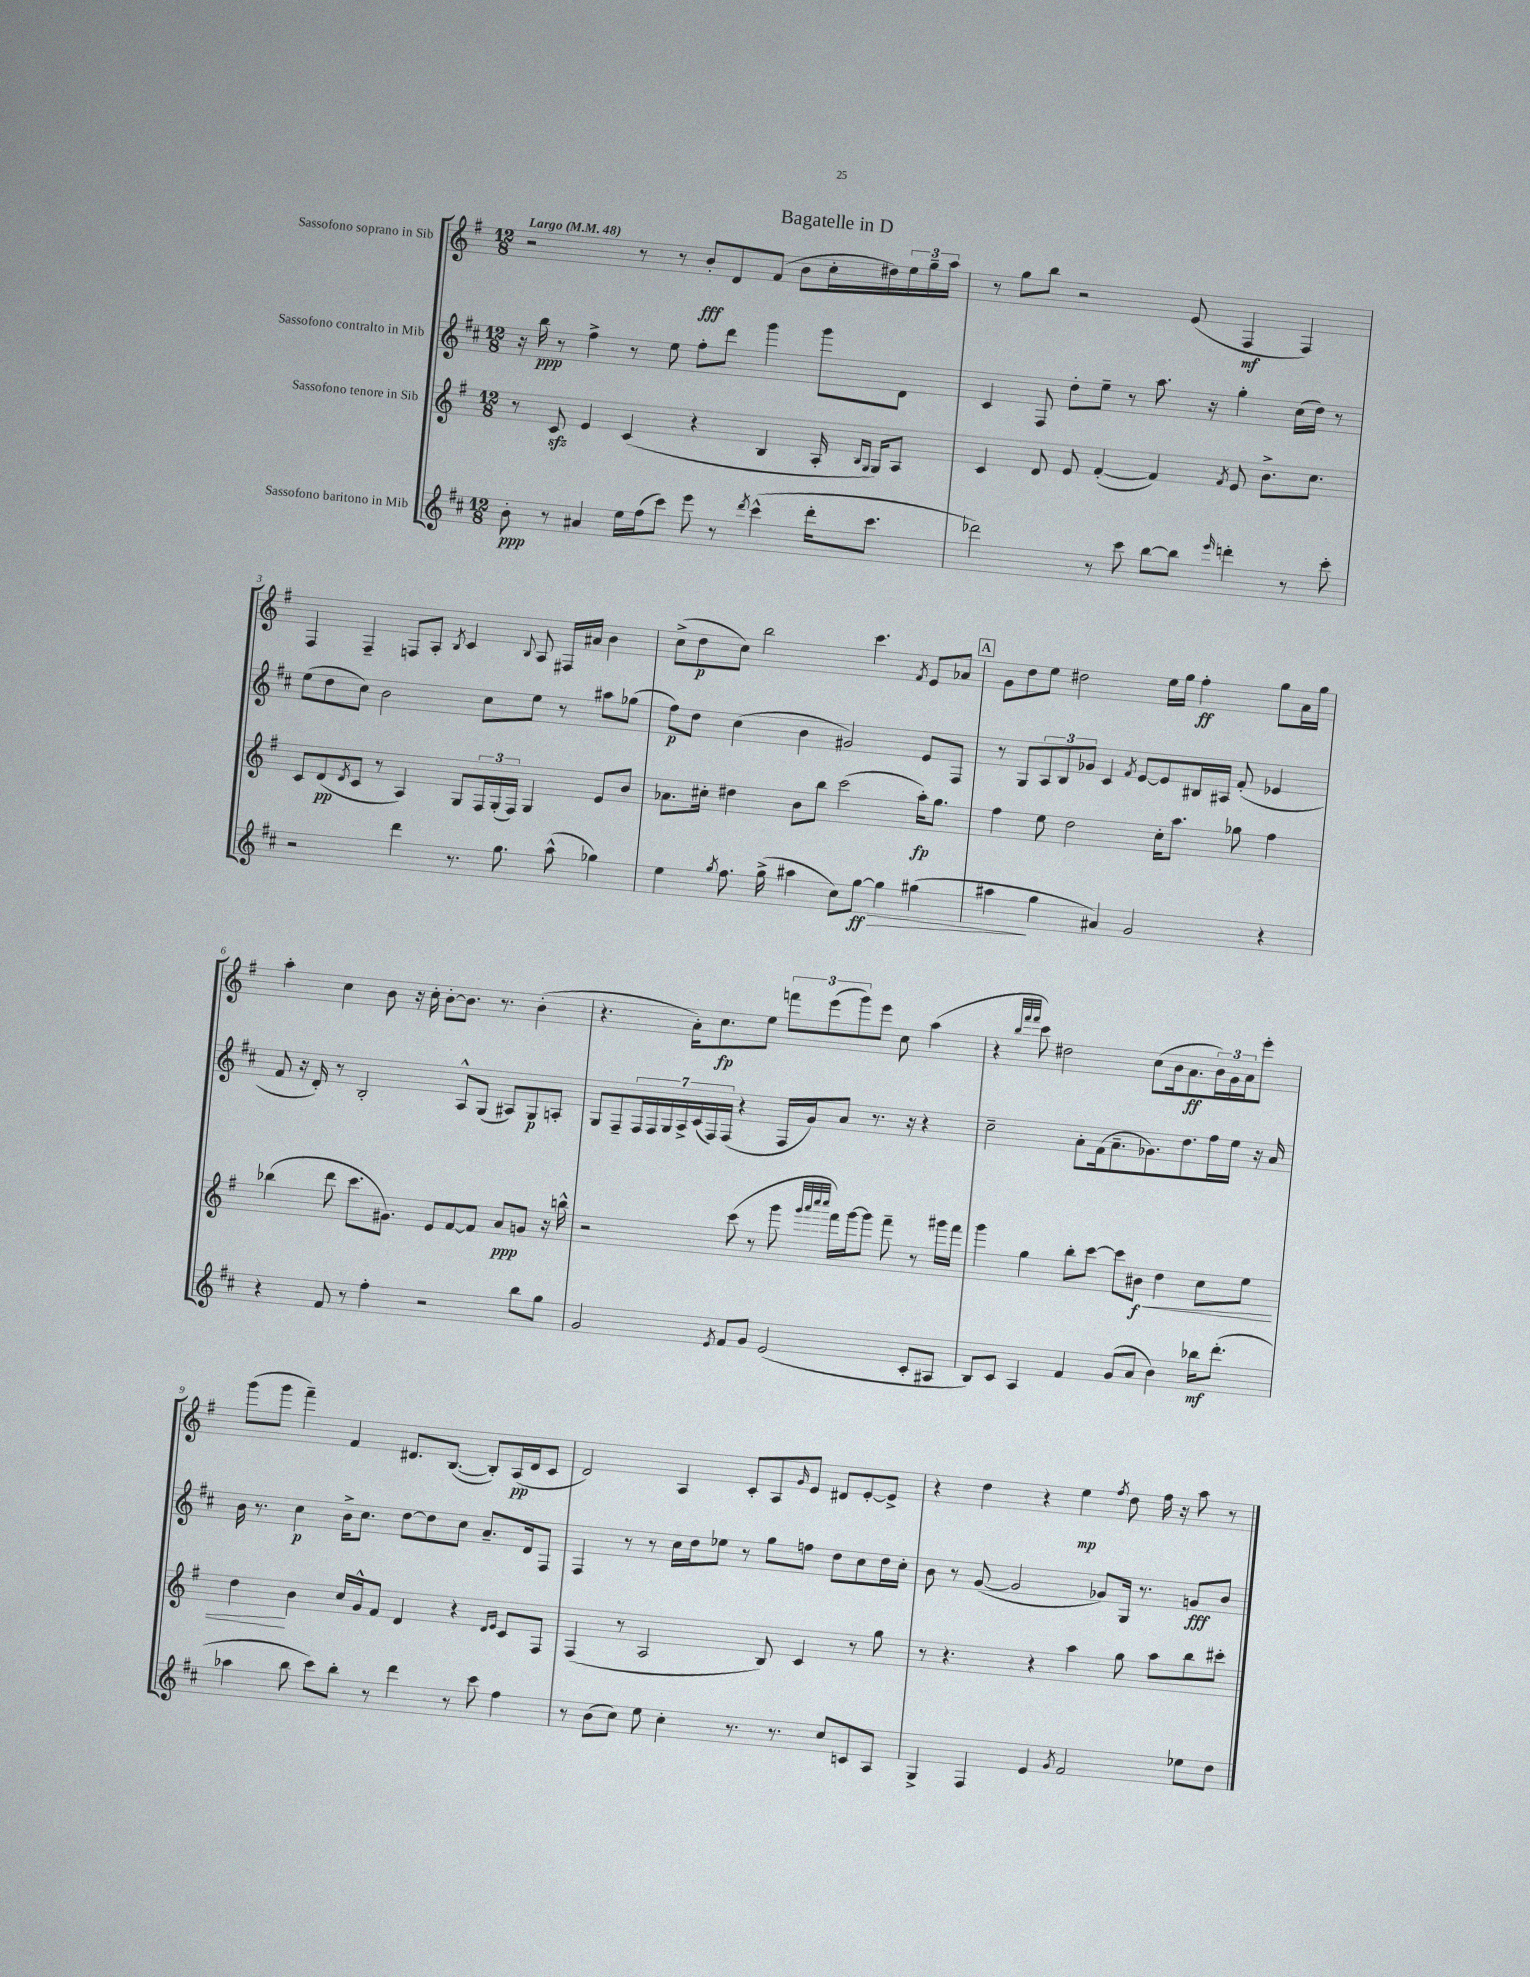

**kern	**kern	**kern	**kern
*staff4	*staff3	*staff2	*staff1
*clefG2	*clefG2	*clefG2	*clefG2
*k[f#c#]	*k[f#]	*k[f#c#]	*k[f#]
*M12/8	*M12/8	*M12/8	*M12/8
*MM48	*MM48	*MM48	*MM48
8b'\	8r	16r	2r
.	.	16bb\	.
8r	8c/	8r	.
4a#/	4e/	4ff#^\	.
16ee\LL	(4c/	8r	8r
(16ff#\J	.	.	.
8ccc#\J)	.	8ee\	8r
8eee\	4r	8ff#'\L	8b'/L
8r	.	8ddd\J	8d/
8qddd/	.	.	.
(4ccc#^^\	4B/	4ggg\	(8f#/J
.	.	.	8b\L
16ddd'\LK	16A'/	8ggg\L	16cc'\L
.	16qqB/LL	.	.
.	16qqG/JJ	.	.
8.ccc#\J	16G/LK)	.	16dd#\)
.	8A/J	8d\J	24ee\
.	.	.	24gg~\
.	.	.	24aa\JJ
=	=	=	=
2ddd-\)	4c/	4c#/	8r
.	.	.	8gg\L
.	8d/	8F#/	8bb\J
.	8e/	8dd'\L	2r
8r	([4f#'/	8ee~\J	.
8ccc#\	.	8r	.
[8bb\L	4f#/])	8.aa\	.
8bb\]J	.	.	(8e/
.	.	16r	.
16qqeee/	8qf#/	.	.
4ddd'\	8e/	4gg'\	4F#/
.	8.b^\L	.	.
8r	.	(16cc#\LL	4F#/)
.	8.cc\J	16dd\JJ)	.
8ccc#'\	.	8r	.
=	=	=	=
2r	8c/L	(8ee\L	4F#/
.	(8d/	8dd\	.
.	8qd/	.	.
.	8c/J	8cc#\J)	4F#~/
.	8r	2b\	.
4ddd\	4A/)	.	8F/L
.	.	.	8A'/J
.	.	.	8qB/
8.r	8G/L	.	4c/
.	24F#/L	8cc#\L	.
.	(24G'/	.	.
8.gg\	.	.	.
.	24F#/JJ)	.	.
.	.	.	8qqB/
.	4G/	8ee\J	8A/
(8aa^^\	.	8r	16F#/LL
.	.	.	16a#/JJ
4gg-\)	8e/L	8aa#\L	4b\
.	8b/J	(8gg-\J	.
=	=	=	=
4ee\	8.a-\L	8ff#\L)	(8cc^\L
.	.	8dd\J	8dd\
.	16cc#'\Jk	.	.
8qgg/	.	.	.
8.ff#\	4dd#\	(4cc#\	8cc\J)
.	.	.	2bb\
(16gg^\	.	.	.
4aa#\	8b\L	4b\	.
.	8bb\J	.	.
8cc#\L)	(2ccc\	2g#/)	.
[8gg\J	.	.	4.ccc\
4gg\]	.	.	.
.	.	.	8qf#/
(4gg#\	16aa'\LK)	8e/L	8e/L
.	8.gg\J	.	.
.	.	8F#/J	8a-/J
=	=	=	=
4aa#\	4ff#\	8r	8g\L
.	.	8G/L	8dd\
4gg\	8ee\	12A/	8ee\J
.	.	12B/	.
.	2dd\	.	2dd#\
.	.	12g-/J	.
4a#/)	.	4c#/	.
.	.	8qf#/	.
2g/	.	[8e/L	.
.	16cc'\LK	8e/]	16ee\LL
.	8.aa\J	.	16gg\JJ
.	.	16B#/L	4ff#'\
.	.	16A#/JJ	.
.	8gg-\	(8f#'/	.
4r	4ff#\	4e-/	8gg\L
.	.	.	16a\L
.	.	.	16gg\JJ
=	=	=	=
4r	(4bb-\	8f#/	4aa'\
.	.	16r	.
.	.	16d'/)	.
8f#/	8ddd\	8r	4cc\
8r	8.ccc\L	2B'/	.
4ff#'\	.	.	8b\
.	8.g#\J)	.	.
.	.	.	16r
.	.	.	16cc'\
2r	8e/L	.	[8b'\L
.	[8f#/	8A^^/L	8.b\]J
.	8f#/]J	(8G/J	.
.	.	.	8.r
.	8a/L	8A#/L)	.
8bb\L	8g/J	8G/	(4b'\
8gg\J	16r	8A'/J	.
.	16bb^^\	.	.
=	=	=	=
2g/	2r	8G/L	4.r
.	.	8F#~/	.
.	.	28F#/L	.
.	.	28F#/	.
.	.	28G/	.
.	.	28A^/	.
.	.	.	16a'\LK)
.	.	(28c#/	.
.	.	28F#/)	.
.	.	.	8.cc\
.	.	(28F#/JJ	.
8qe/	.	.	.
8f#/L	(8ccc\	4r	.
8g/J	8r	.	8ee\J
(2e/	8ggg\	16F#/LL	12fff\L
.	.	16g/J)	.
.	.	.	(12eee\
.	32qqggg/LLL	.	.
.	32qqaaa/	.	.
.	32qqcccc/	.	.
.	32qqcccc/JJJ	.	.
.	16fff#\LL)	8a/J	.
.	.	.	12ggg\)
.	[16ggg\J	.	.
.	8ggg\]J	8.r	8eee\J
.	8fff#~\	.	8cc\
.	.	16r	.
8c#'/L	8r	4r	(4aa\
8A#/J	16ggg#\LL	.	.
.	16fff#\JJ	.	.
=	=	=	=
8B/L)	4ggg\	2cc#~\	4r
8c#/J	.	.	.
.	.	.	32qqbb/LLL
.	.	.	32qqfff#/
.	.	.	32qqfff#/JJJ
4A/	4gg\	.	8ccc\)
.	.	.	2dd#\
4f#/	8bb'\L	8a'\L	.
.	[8ccc\J	(16f#\k	.
.	.	8.a~\	.
(8g/L	8ccc\]L	.	.
8a/J	8b#\J	8.g-\)	(8cc\L
4b\)	4dd\	.	16b\k
.	.	8.dd\	8.a\
16bb-\LK	8cc\L	16ff#\L	24b\L)
.	.	.	24g\
(8.ddd'\J	.	16ee\JJ	.
.	.	.	24a\J
.	8ee\J	16r	8eee'\J
.	.	16a/	.
=	=	=	=
4aa-\	4dd\	16b\	(8ggg\L
.	.	8.r	.
.	.	.	8ggg\J
8bb\	4b\	4cc#\	4fff#~\)
8ccc#\L)	.	.	.
8bb'\J	16cc/LL	16b^\LK	4f#/
.	16g^^/J	8.cc#\J	.
8r	8f#/J	.	.
4ddd\	4d/	[8dd\L	8.d#/L
.	.	8dd\]	.
.	.	.	([8.B/J
8r	4r	8cc#\J	.
8ccc#\	.	8.a~/L	8B'/]L)
.	16qqd/LL	.	.
.	16qqe/JJ	.	.
4ff#\	8c/L	.	(16A/L
.	.	16d/k	16d#/J
.	8F#/J	8F#/J	8c/J
=	=	=	=
8r	(4F#/	4F#/	2d/)
(8b\L	.	.	.
8cc#\J)	8r	8r	.
8ee\	2A/	8r	.
4cc#'\	.	16cc#\LL	4A/
.	.	16dd\J	.
.	.	8ee-\J	.
8.r	.	8r	8c'/L
.	8B/)	8gg\L	8A/
8.r	.	.	.
.	.	.	16qqg/
.	4c/	8ff\J	8e/J
8cc#/L	.	8dd\L	8d#/L
8c/	8r	8cc#\	[8e'/
8A/J	8gg\	16dd\L	8e^/]J
.	.	16cc#'\JJ	.
=	=	=	=
4G^/	8r	8b\	4r
.	4.r	8r	.
4F#/	.	([8g/	4dd\
.	.	2g/]	.
4e/	4r	.	4r
8qg/	.	.	.
2f#/	4aa\	.	4ee\
.	.	8g-/L)	.
.	.	.	8qff#/
.	8gg\	16G/Jk	8dd\
.	.	8.r	.
.	8aa\L	.	16ff#\
.	.	.	16r
8ee-\L	8bb\	8g/L	8aa\
8dd\J	8ccc#'\J	8b/J	8r
==	==	==	==
*-	*-	*-	*-
